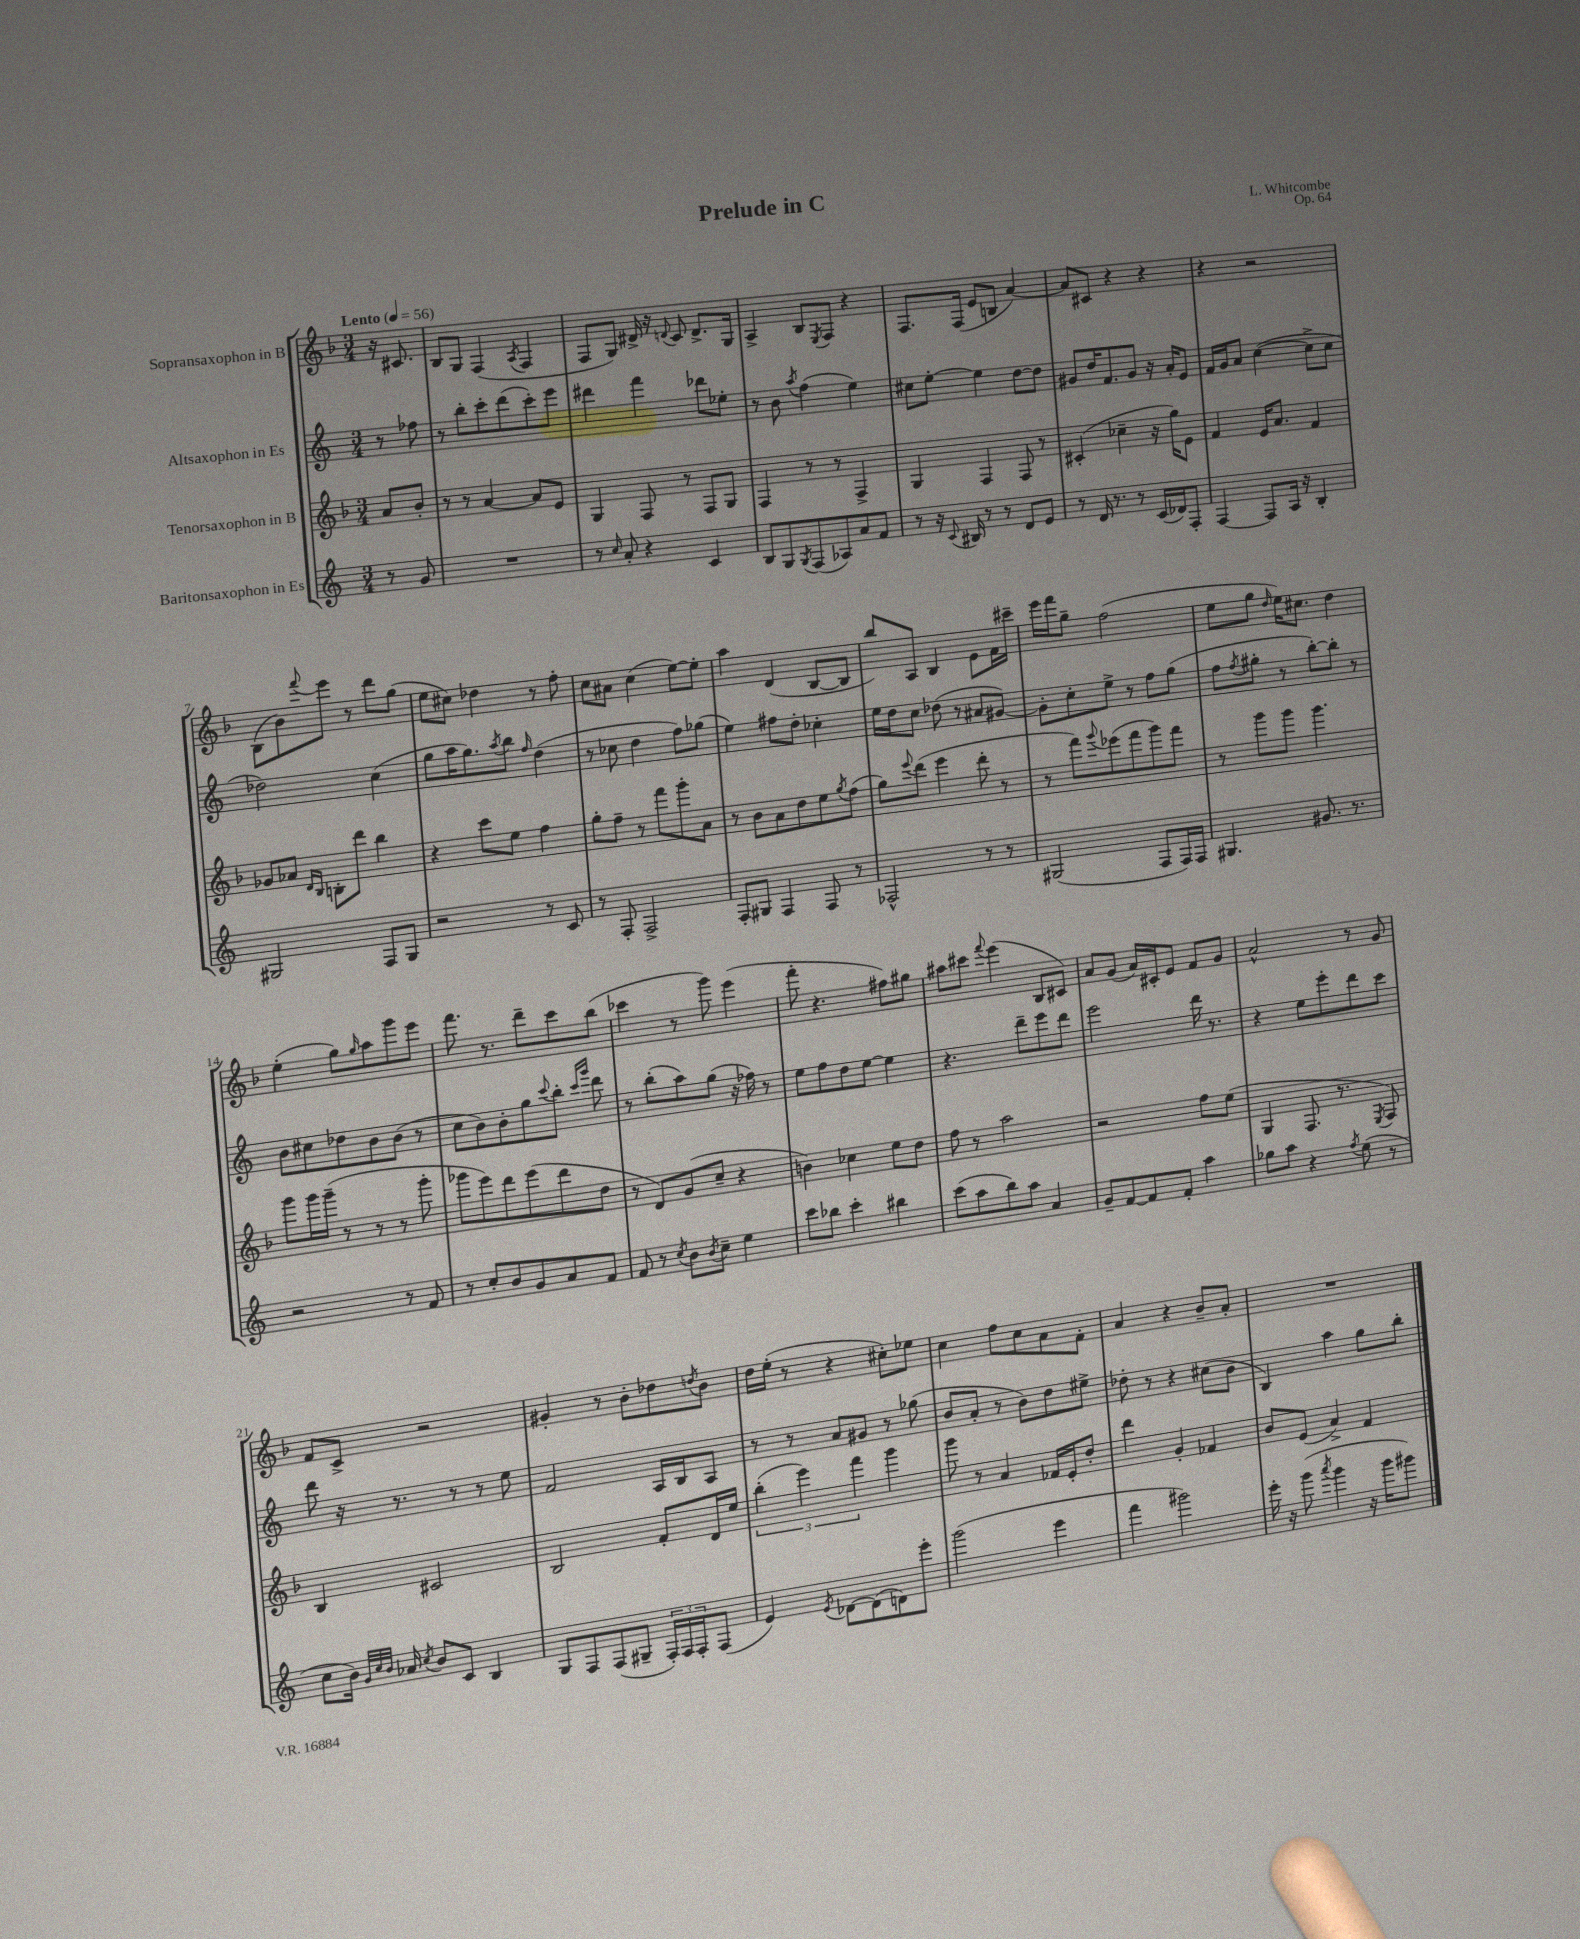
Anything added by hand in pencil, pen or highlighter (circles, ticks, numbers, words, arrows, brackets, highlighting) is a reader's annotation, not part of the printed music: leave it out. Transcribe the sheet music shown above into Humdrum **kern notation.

**kern	**kern	**kern	**kern
*part4	*part3	*part2	*part1
*staff4	*staff3	*staff2	*staff1
*I"Baritonsaxophon in Es	*I"Tenorsaxophon in B	*I"Altsaxophon in Es	*I"Sopransaxophon in B
*clefG2	*clefG2	*clefG2	*clefG2
*k[]	*k[b-]	*k[]	*k[b-]
*M3/4	*M3/4	*M3/4	*M3/4
*MM56	*MM56	*MM56	*MM56
=	=	=	=
!	!	!	!LO:TX:a:B:t=Lento
8r	8a/L	8r	16r
.	.	.	8.c#X/
8g/	8b-'/J	8ff-X\	.
=1	=1	=1	=1
2.r	8r	8r	8B-/L
.	8r	8bb'\L	8G/J
.	[4a/	8ccc'\	(4F/
.	.	(8ddd\	.
.	.	.	8qA/
.	8a/L]	8ccc'\)	4F/
.	8e/J	8eee\J	.
=2	=2	=2	=2
8r	4G/	4ddd#X\	8F/L
16qqcc/	.	.	.
8a'/	.	.	8G/J)
4r	8F/	4fff\	16d#X^/
.	.	.	16r
.	.	.	8qqdn/
.	8r	.	8c/
4c/	8F/L	8ddd-X\L	8.d^/L
.	8G/J	8ee-X'\J	.
.	.	.	16G/Jk
=3	=3	=3	=3
8B/L	4F/	8r	4A^/
8G/	.	8b\	.
8qG/	.	8qaa/	.
(8F/	8r	(4ff\	8B-/L
.	.	.	8qE/
8A-X/)	8r	.	8F/J
8a/	4F^/	4ee\)	4r
8f/J	.	.	.
=4	=4	=4	=4
8r	4G/	8cc#X\L	8.F/L
16r	.	[8ee'\J	.
8qqc/	.	.	.
16B#X/	.	.	(16F/Jk
8r	4F/	4ee\]	8e/L
8r	.	.	8Bn/J
8d/L	8F/	[8dd\L	[4a/)
8e/J	8r	8dd\J]	.
=5	=5	=5	=5
8r	(4c#X'/	8g#X/L	8a/L]
16d/	.	16dd/K	8c#X/J
8.r	.	8.f/	.
.	4cc-X~\	.	4r
8r	.	8g#/J	.
(16c/LL	16r	16r	4r
16d-X/J)	16gg\KL)	16a'/KL	.
8F'/J	8e\J	8e/J	.
=6	=6	=6	=6
[4F/	4f/	16f/LL	4r
.	.	16g/J	.
.	.	8a/J	.
8F/L]	16e/KL	([4cc\	2r
.	8.a/J	.	.
16A/Jk	.	.	.
16r	.	.	.
4B'/	4f/	8cc^\L]	.
.	.	8cc\J	.
!!LO:LB:g=z
=7	=7	=7	=7
2G#X/	8g-X/L	2dd-X\)	(8B-\L
.	8a-X/J	.	8b-\)
.	16qqd/LL	.	.
.	16qqB-/JJ	.	8qqfff/
.	8Bn'\L	.	8eee\J
.	8ddd\J	.	8r
8F/L	4bb-\	(4cc\	8ddd\L
8G#/J	.	.	(8gg\J
=8	=8	=8	=8
2r	4r	8gg\L	8ee\L
.	.	16aa\K	8cc#X\J)
.	.	8.gg\)	.
.	8ccc\L	.	4dd-X\
.	.	8qaa/	.
.	8ee\J	8bb\J	.
.	.	16qqff/	.
8r	4ff\	(4dd\	8r
8c/	.	.	8ff'\
=9	=9	=9	=9
8r	8gg'\L	8r	8cc\L
8F'/	8ff~\J	8cc-X\	8a#X\J
2F^/	8r	4dd\	(4cc\
.	8fff\L	.	.
.	8ggg'\	8ff\L)	[8ee\L)
.	8a\J	(8gg-X\J	8ee'\J]
=10	=10	=10	=10
8F'/L	8r	4ee\)	4aa\
8G#X/J	8b-\L	.	.
4F/	8a\	8ff#X\L	(4d/
.	8dd\	8dd'\J	.
8F/	8ee\	4cc-X'\	[8B-/L
.	8qgg/	.	.
8r	(8ff\J	.	8B-/J]
=11	=11	=11	=11
2F-X^^/	8gg\L)	16ee\LL	8bb-/L)
.	.	16dd\J	.
.	8qqeee/	.	.
.	(8ddd\J	8cc\J	8A/J
.	4eee\	(8dd-X\	4B-/
.	.	8r	.
8r	8ddd'\	8a#X/L	8e\L
8r	8r	[8g#X/J)	16f\L
.	.	.	16ccc#X~\JJ
=12	=12	=12	=12
(2G#X/	8r	8g#'\L]	16eee\LL
.	.	.	16fff\J
.	8fff\L)	8cc'\	8gg~\J
.	8qqggg/	.	.
.	(8eee-X\	8ee^\J	(2ff\
.	8fff\	8r	.
8F/L	8ggg\)	8ff\L	.
16F/L)	8fff\J	(8gg\J	.
16F/JJ	.	.	.
=13	=13	=13	=13
4.G#X/	8r	8ff\L	8ee\L
.	.	8qff/	.
.	8ggg\L	8gg#X'\J	8gg\J
.	.	.	16qqdd/
.	8ggg\J	8r	16ee\KL)
.	.	.	8.cc#X\J
8.g#X/	4.ggg\	[8bb'\L)	.
.	.	8bb'\J]	4dd\
8.r	.	.	.
.	.	8r	.
!!LO:LB:g=z
=14	=14	=14	=14
2r	8ggg\L	8b\L	(4ee'\
.	16ggg\L	8cc#X\	.
.	(16ggg~\JJ	.	.
.	8r	8dd-X\	8gg\L)
.	.	.	16qqgg/
.	8r	8b\	8aa\
8r	8r	(8b\J	8ggg\
8f/	8ggg'\	8r	8eee\J
=15	=15	=15	=15
8r	8ggg-X\L	8cc\L	8.fff\
8cc'/L	8eee\)	8b\)	.
.	.	.	8.r
8b/	8ddd\	8b'\	.
8g/	(8eee\	8gg\	8ddd~\L
.	.	8qqccc/	.
8a/	8ddd\	8bb'\J	8ccc\
.	.	16qqccc/LL	.
.	.	16qqggg/JJ	.
8f/J	8dd\J	8ddd\	(8bb-\J
=16	=16	=16	=16
8f/	8r	8r	4ccc-X\
8r	8d/L)	(8bb'\L	.
8qcc/	.	.	.
8b\L	(8g/	8aa\)	8r
8qb/	.	.	.
8cc~\J	8cc~/J	(8gg\J	8ggg\)
4ee\	4r	16r	(4eee\
.	.	16ff-X\)	.
.	.	8r	.
=17	=17	=17	=17
8ccc\L	4bn\)	8ee\L	8fff'\
8bb-X\J	.	8ff\	4.r
4ccc'\	4cc-X\	8dd\	.
.	.	[8ee\J	.
4bb#X\	8ee\L	4ee\]	8ff#X\L)
.	8dd\J	.	8gg#X\J
=18	=18	=18	=18
(8ccc\L	8ff\	4.r	8aa#X\L
8aa\	8r	.	8ccc#X\J
.	.	.	8qqfff/
8bb\)	2aa\	.	(4eee\
8aa\J	.	8ddd~\L	.
4a/	.	8eee\	8B-/L
.	.	8ddd\J	8c#X/J)
=19	=19	=19	=19
8g~/L	2r	2eee\	8a/L
[8f/	.	.	(8g/J
8f/]	.	.	16a/LL)
.	.	.	16c#X'/J
8f'/J	.	.	8e/J
4aa\	8ff\L	16ddd\	8f/L
.	.	8.r	.
.	(8ee\J	.	8g/J
=20	=20	=20	=20
8gg-X\L	4G/	4r	2a^^/
8aa\J	.	.	.
4r	8.F/	8ee\L	.
.	.	8eee'\	.
.	8.r	.	.
8qff/	.	.	.
(8ee\	.	8ddd\	8r
.	8qE/	.	.
8r	8F/)	8ccc\J	8g/
!!LO:LB:g=z
=21	=21	=21	=21
8cc\L	4B-/	8ddd\	8f/L
16b\Jk)	.	16r	8c^/J
32qqg/LLL	.	.	.
32qqcc/	.	.	.
32qqb/JJJ	.	.	.
16a-X/	.	8.r	.
8qcc/	.	.	.
8b/L	2c#X/	.	2r
8c/J	.	8r	.
4B/	.	8r	.
.	.	8ee\	.
=22	=22	=22	=22
8G/L	2B-/	2f/	4g#X'/
8F/	.	.	.
(8F/	.	.	8r
8G#X~/J	.	.	8b-'\L
24F'/LL)	8f'/L	16A/LL	8dd-X\
24F/	.	.	.
.	.	16B/J	.
24F'/J	.	.	.
.	.	.	8qddn/
(8F/J	16d/L	8A/J	8b-\J
.	16ee/JJ	.	.
=23	=23	=23	=23
4e/)	(6bb-'\	8r	16dd\LL
.	.	.	(16ee'\JJ
.	.	8r	8r
.	6eee\)	.	.
8qe/	.	.	.
[8d-X\L	.	8a/L	4r
.	6fff\	.	.
(8d-\]	.	8g#X/J	.
8dn\)	4ggg\	8r	8cc#X'\L)
8eee'\J	.	(8gg-X\	8ee-X\J
=24	=24	=24	=24
(2ggg\	8ggg\	8b/L	4cc\
.	8r	8a'/J	.
.	4a/	8r	8ff\L
.	.	8b\L)	8cc\
4eee\	16f-X/LL	8dd\	8a\
.	16e'/J	.	.
.	8dd'/J	8ee#X^\J	8f'\J
=25	=25	=25	=25
4fff\	4ddd\	8dd-X'\	4a/
.	.	8r	.
2ggg#X\)	4g'/	4r	4r
.	4f-X/	(8cc#X\L	8b-~/L
.	.	8b\J	8a'/J
=26	=26	=26	=26
16eee'\	8b-/L	4B/)	2.r
16r	.	.	.
(8ggg\	(8e/J	.	.
8qaaa/	.	.	.
4ggg\	4a^/)	4aa\	.
16r	4f/	8gg\L	.
16ggg\KL	.	.	.
8ggg#X\J)	.	8bb'\J	.
==	==	==	==
*-	*-	*-	*-
